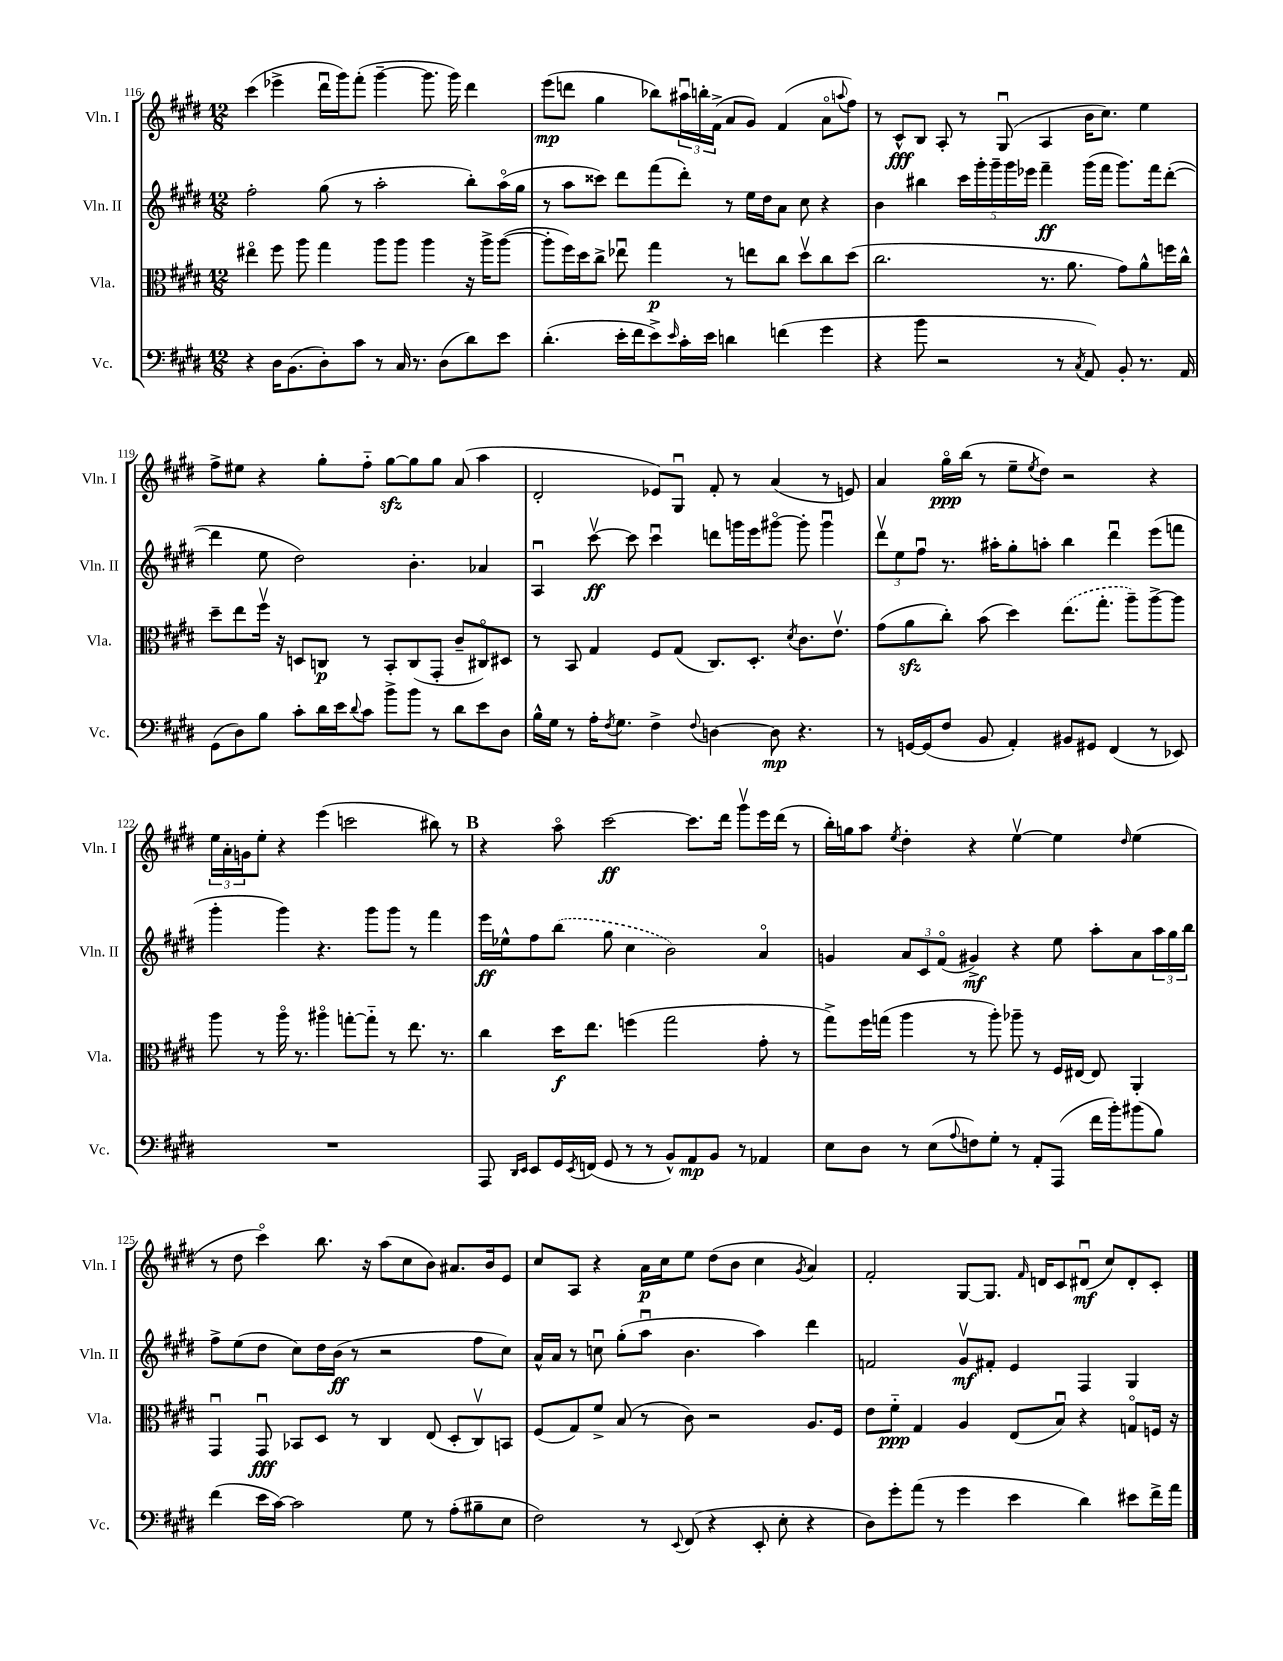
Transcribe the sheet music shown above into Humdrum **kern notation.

**kern	**kern	**kern	**kern
*staff4	*staff3	*staff2	*staff1
*clefF4	*clefC3	*clefG2	*clefG2
*k[f#c#g#d#]	*k[f#c#g#d#]	*k[f#c#g#d#]	*k[f#c#g#d#]
*M12/8	*M12/8	*M12/8	*M12/8
4r	4ee#o\	2ff#'\	(4ccc#\
16D#\LK	8ff#\	.	4eee-^\
(8.BB\	.	.	.
.	8aa\	.	.
8D#'\)	4gg#\	(8gg#\	16ddd#u\LL
.	.	.	16ggg#\J)
8c#\J	.	8r	(8fff#'\J
8r	8aa\L	2aa'\	[4ggg#~\
16C#/	8aa\J	.	.
8.r	.	.	.
.	4aa\	.	8.ggg#\]
(8D#\L	.	.	.
.	.	.	16ggg#\)
8d#\)	16r	8bb'\L)	4ddd#\
.	16aa^\LK	.	.
8e\J	([8aa\J	(16aao\L	.
.	.	16gg#\JJ	.
=	=	=	=
(4.d#'\	8aa'\]L	8r	(8eee\L
.	16ff#\L)	8aa\L	8ddd\J
.	16dd#\J	.	.
.	8cc#^\J	8ccc##\J)	4gg#\
16e'\LL	8ee-u\	8ddd#\L	.
16f#\J	.	.	.
8e^\)	4gg#\	(8fff#\	8bb-\L)
16qqe/	.	.	.
16c#'\L	.	8ddd#'\J)	24aa#u\L
.	.	.	24bb'\
16e\JJ	.	.	.
.	.	.	(24f#^\JJ
4d\	8r	8r	8a/L
.	8ee\L	16ee\LL	8g#/J)
.	.	16dd#\J	.
(4f\	8cc#\J	8a\J	(4f#/
.	8dd#v\L	8cc#\	.
4g#\	8cc#\	4r	8ao\L
.	.	.	8qqaa/
.	(8dd#\J	.	8ff#\J)
=	=	=	=
4r	2.cc#\	4b\	8r
.	.	.	8c#^^/L
8b\	.	4bb#\	8B/J
2r	.	.	8A'/
.	.	20ccc#\LL	8r
.	.	20ggg#'\	.
.	.	20ggg#~\	.
.	.	.	(8G#u/
.	.	20ggg#\	.
.	.	20eee-\JJ	.
.	8.r	4fff#~\	4A/
8r	.	.	.
.	8.a\	.	.
8qC#/	.	.	.
8AA/)	.	(16ggg#\LL	16b\LK
.	.	16fff#\JJ	8.cc#\J)
8BB'/	8g#\L)	8.ggg#\L)	.
8.r	8a^^\	.	4ee\
.	.	16fff#\k	.
.	16ff\L	([8ddd#'\J	.
16AA/	16cc#^^\JJ	.	.
=	=	=	=
(8GG#\L	8dd#~\L	4ddd#\]	8ff#^\L
8D#\)	8ee\	.	8ee#\J
8B\J	16ff#v\Jk	8ee\	4r
.	16r	.	.
8c#'\L	8D/L	2dd#\)	.
16d#\L	8C/J	.	8gg#'\L
16e\J	.	.	.
8qqd#/	.	.	.
8c#\J	8r	.	8ff#'~\J
8b^\L	8BB'/L	.	[8gg#\L
8b\J	(8C/	4.b'\	8gg#\]
8r	8GG#'/J	.	8gg#\J
8d#\L	8c#~/L	.	(8a/
8e\	8C#o/)	4a-/	4aa\
8D#\J	8D#/J	.	.
=	=	=	=
16B^^\LL	8r	4Au/	2d#'/
16G#\JJ	.	.	.
8r	8BB/	.	.
16A'\LK	4G#/	[8ccc#v\	.
8qF#/	.	.	.
8.G#\J	.	.	.
.	.	8ccc#\]	.
4F#^\	8F#/L	4ccc#u\	8e-/L)
.	(8G#/J	.	8G#u/J
8qqF#/	.	.	.
[4D\	8.C#/L)	8ddd\L	8f#'/
.	.	16ggg\L	8r
.	8.D#'/J	16eee\J	.
8D\]	.	[8ggg#o\J	(4a/
.	8qd#/	.	.
4.r	8.c#\L	8ggg#'\]	.
.	.	4ggg#u\	8r
.	8.ev\J	.	.
.	.	.	8e/)
=	=	=	=
8r	(8g#\L	12ddd#v\L	4a/
.	.	12ee\	.
[16GG/LL	8a\	.	.
.	.	12ff#u\J	.
(16GG/]J	.	.	.
8F#/J	8cc#'\J)	8.r	16gg#o\LL
.	.	.	(16bb\JJ
8BB/	(8b\	.	8r
.	.	16aa#'\LK	.
4AA'/)	4dd#\)	8gg#'\	8ee~\L
.	.	.	8qee/
.	.	8aa'\J	8dd#\J)
8BB#/L	(8.ee\L	4bb\	2r
8GG#/J	.	.	.
.	8.gg#'\J	.	.
(4FF#/	.	4ddd#u\	.
.	8aa~\L)	.	.
8r	[8aa^\	(8eee\L	4r
8EE-/)	8aa\]J	8fff\J	.
=	=	=	=
1.r	8aa\	4ggg#'\	24ee\LL
.	.	.	24a'\
.	.	.	24g\J
.	8r	.	8ee'\J
.	16aao\	4ggg#\)	4r
.	8.r	.	.
.	4aa#o\	4.r	(4eee\
.	[8gg'\L	.	2ccc\
.	8gg'~\]J	8ggg#\L	.
.	8r	8ggg#\J	.
.	8.ee\	8r	.
.	.	4fff#\	8bb#\)
.	8.r	.	.
.	.	.	8r
=	=	=	=
8AAA/	4cc#\	16eee\LL	4r
.	.	16ee-^^\J	.
16qqDD#/LL	.	.	.
16qqEE/JJ	.	.	.
8EE/L	.	8ff#\	.
16GG#/L	16dd#\LK	(8bb\J	8aao\
8qEE/	.	.	.
(16FF/JJ	8.ee\J	.	.
8GG#/	.	8gg#\	[2ccc#\
8r	(4ff\	4cc#\	.
8r	.	.	.
8BB^^/L)	2gg#\	2b\)	.
8AA/	.	.	8.ccc#\]L
8BB/J	.	.	.
.	.	.	16ddd#\Jk
8r	.	.	8ggg#v\L
4AA-/	8g#'\	4ao/	16eee\L
.	.	.	(16ddd#\JJ
.	8r	.	8r
=	=	=	=
8E\L	8gg#^\L)	4g/	16bb'\LL)
.	.	.	16gg\J
8D#\J	16ff#\L	.	8aa\J
.	(16gg\JJ	.	.
.	.	.	8qee/
8r	4aa\	12a/L	4dd#'\
.	.	12c#/	.
(8E\L	.	.	.
.	.	(12f#o/J	.
8qqA/	.	.	.
8F\)	8r	4g#^/)	4r
8G#'\J	8aa'\)	.	.
8r	8aa-~\	4r	[4eev\
8AA'/L	8r	.	.
(8AAA/J	16F#/LL	8ee\	4ee\]
.	[16E#/JJ	.	.
16f#\LL	8E#/]	8aa'\L	.
16b'\J)	.	.	.
.	.	.	16qqdd#/
(8b#\	4AA'/	8a\	(4ee\
8B\J)	.	24aa\L	.
.	.	24gg#\	.
.	.	24bb\JJ	.
=	=	=	=
(4f#\	4GG#u/	8ff#^\L	8r
.	.	(8ee\	8dd#\
16e\LL	8GG#u/	8dd#\J	4ccc#o\)
[16c#\JJ)	.	.	.
2c#\]	8BB-/L	8cc#\L)	.
.	8D#/J	16dd#\L	8.bb\
.	.	(16b\JJ	.
.	8r	8r	.
.	.	.	16r
.	4C#/	2r	(8aa\L
8G#\	.	.	8cc#\
8r	(8E/	.	8b\J)
(8A'\L	8D#'/L	.	8.a#/L
8B#~\	8C#v/)	8ff#\L	.
.	.	.	16b/k
8E\J	8BB/J	8cc#\J)	8e/J
=	=	=	=
2F#\)	(8F#/L	16a^^/LL	8cc#/L
.	.	16a/JJ	.
.	8G#/)	8r	8A/J
.	8f#^/J	8ccu\	4r
.	(8B/	(8gg#'\L	.
8r	8r	8aau\J	16a\LL
.	.	.	16cc#\J
8qqEE/	.	.	.
(8FF#/	8c#\)	4.b\	8ee\J
4r	2r	.	(8dd#\L
.	.	.	8b\J
8EE'/	.	4aa\)	4cc#\
8E'\	.	.	.
.	.	.	8qg#/
4r	8.A/L	4ddd#\	4a/)
.	16F#/Jk	.	.
=	=	=	=
8D#\L)	8e\L	2f/	2f#'/
8g#'\	8f#'~\J	.	.
(8a\J	4G#/	.	.
8r	.	.	.
4g#\	4A/	8g#v/L	[8G#/L
.	.	8f#'/J	8.G#/]J
4e\	(8E/L	4e/	.
.	.	.	16qqf#/
.	.	.	16d/LK
.	8Bu/J)	.	8c#/
4d#\)	4r	4F#/	(8d#u/J
.	.	.	8cc#/L)
8e#\L	8Go/L	4G#/	8d#'/
16f#^\L	16F/Jk	.	8c#'/J
16a\JJ	16r	.	.
==	==	==	==
*-	*-	*-	*-
